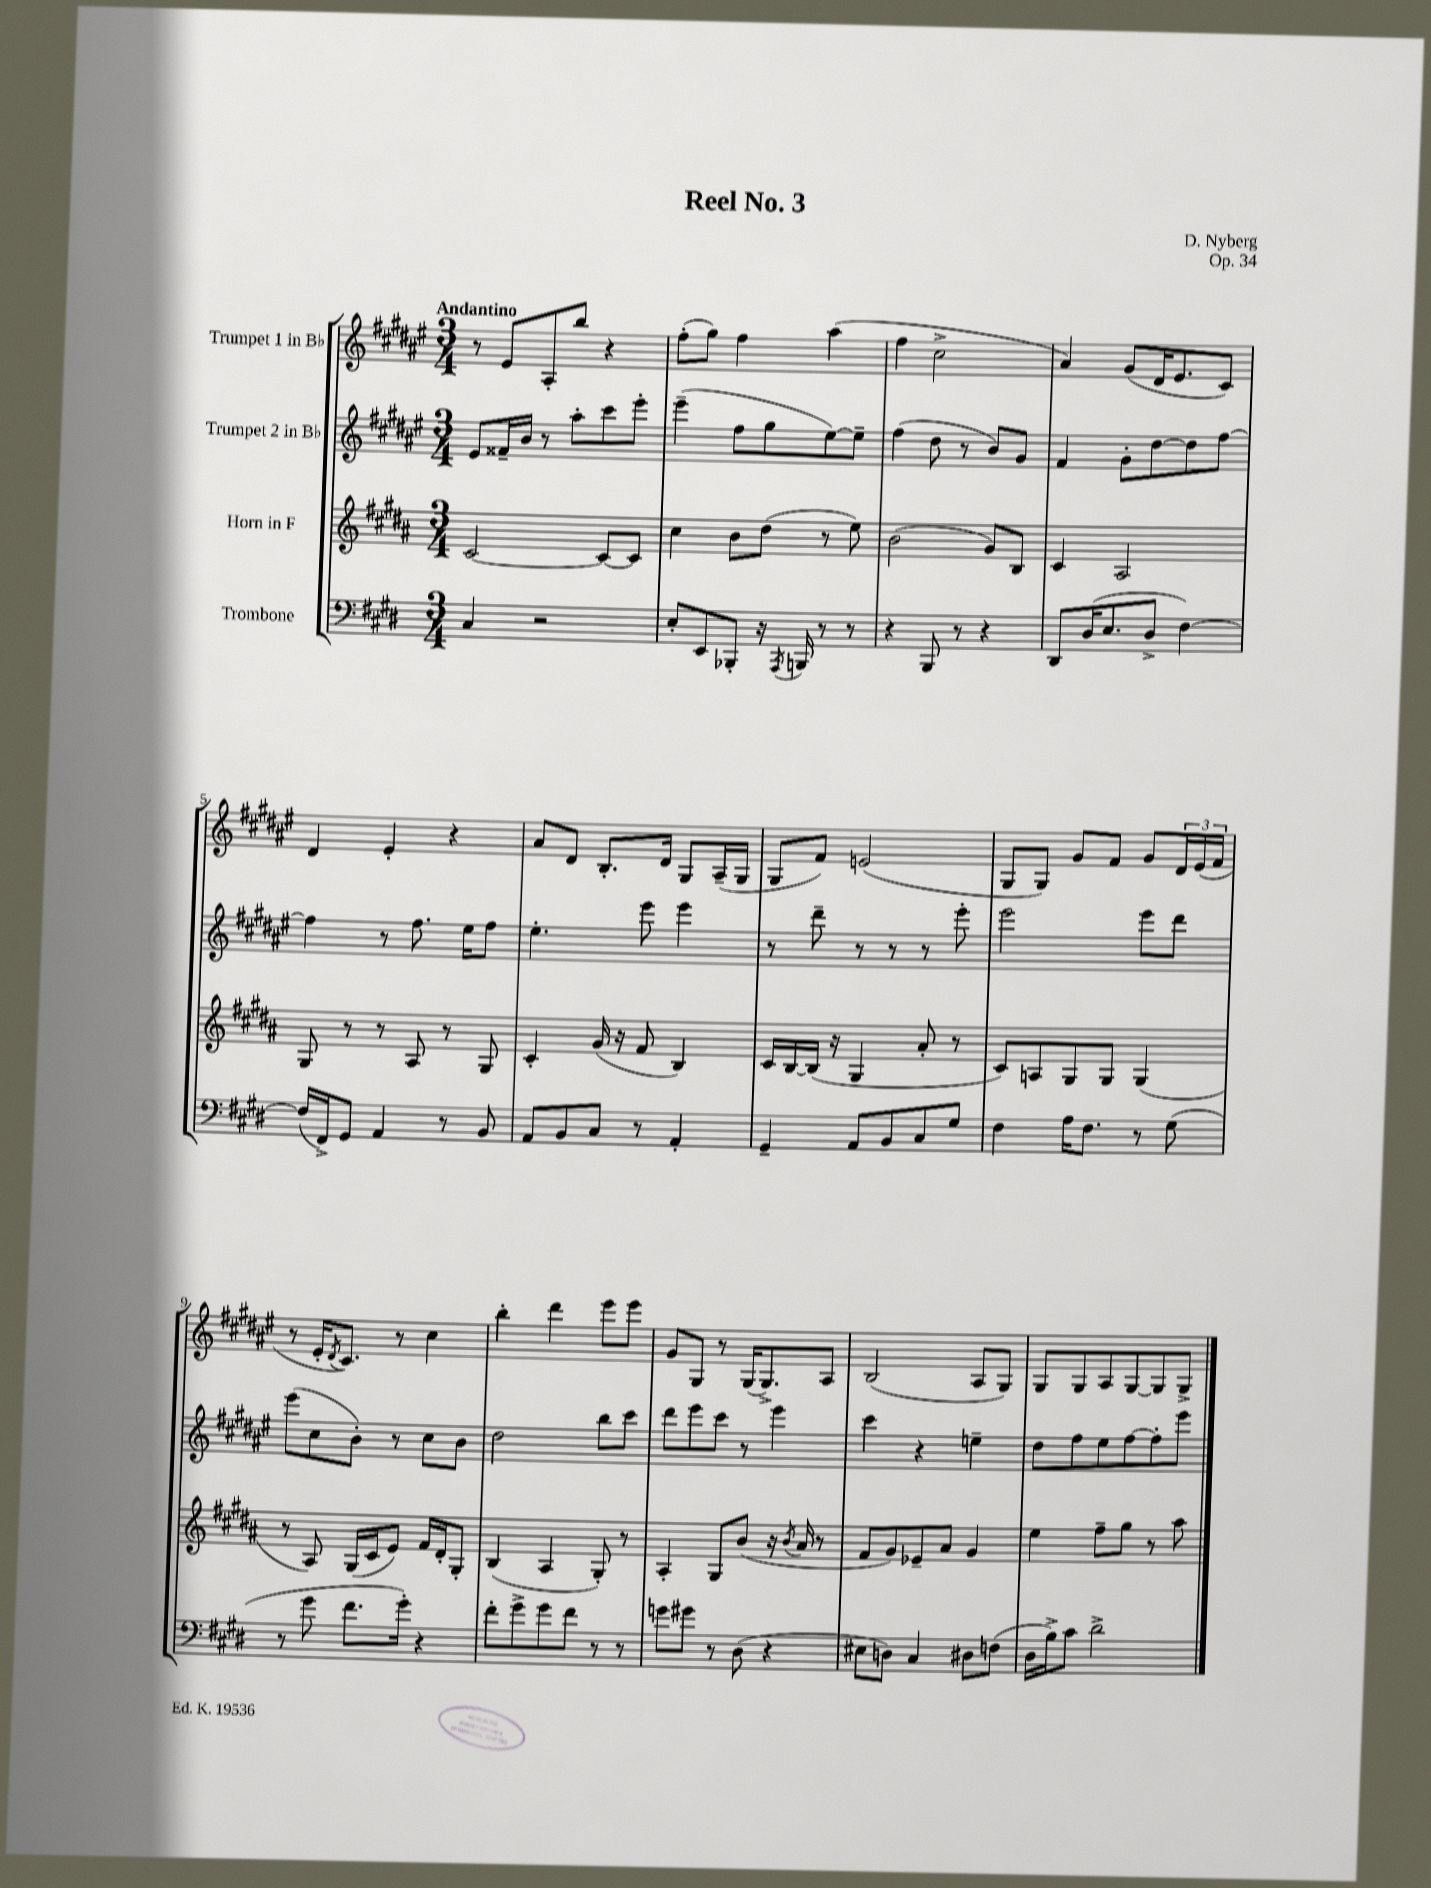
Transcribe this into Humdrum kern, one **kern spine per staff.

**kern	**kern	**kern	**kern
*part4	*part3	*part2	*part1
*staff4	*staff3	*staff2	*staff1
*I"Trombone	*I"Horn in F	*I"Trumpet 2 in B♭	*I"Trumpet 1 in B♭
*clefF4	*clefG2	*clefG2	*clefG2
*k[f#c#g#d#]	*k[f#c#g#d#a#]	*k[f#c#g#d#a#e#]	*k[f#c#g#d#a#e#]
*M3/4	*M3/4	*M3/4	*M3/4
=1	=1	=1	=1
!	!	!	!LO:TX:a:B:t=Andantino
4C#/	[2c#/	8e#/L	8r
.	.	16f##X~/L	8e#/L
.	.	16b/JJ	.
2r	.	8r	8A#'/
.	.	8aa#'\L	8bb/J
.	8c#/L_	8ccc#\	4r
.	8c#/J]	8eee#'\J	.
=2	=2	=2	=2
8E'/L	4cc#\	(4eee#~\	(8ff#'\L
8EE/	.	.	8gg#\J)
8BBB-X'/J	8b\L	8ff#\L	4ff#\
16r	(8dd#\J	8gg#\	.
8qAAA/	.	.	.
16BBBn/	.	.	.
8r	8r	[8ee#\)	(4aa#\
8r	8ee\)	8ee#~\J]	.
=3	=3	=3	=3
4r	(2b\	(4ff#\	4ff#\
8BBB/	.	8dd#\	2cc#^\
8r	.	8r	.
4r	8g#/L)	8b/L)	.
.	8B/J	8g#/J	.
=4	=4	=4	=4
8DD#/L	4c#/	4f#/	4a#/)
(16D#/K	.	.	.
8.E/	.	.	.
.	2A#/	8g#'\L	(8g#/L
8D#^/J	.	[8dd#\	16d#/K
.	.	.	8.e#/
[4F#\)	.	8dd#\]	.
.	.	[8ff#\J	8c#/J)
!!LO:LB:g=z
=5	=5	=5	=5
(16F#/LL]	8G#/	4ff#\]	4d#/
16FF#^/J)	.	.	.
8GG#/J	8r	.	.
4AA/	8r	8r	4e#'/
.	8A#/	8.ff#\	.
8r	8r	.	4r
.	.	16ee#\KL	.
8BB/	8G#/	8ff#\J	.
=6	=6	=6	=6
8AA/L	4c#'/	4.ee#'\	8a#/L
8BB/	.	.	8d#/J
8C#/J	(16g#/	.	8.B'/L
.	16r	.	.
8r	8f#/	8eee#\	.
.	.	.	16d#/Jk
4AA'/	4B/)	4eee#\	8G#/L
.	.	.	(16A#~/L
.	.	.	16G#/JJ
=7	=7	=7	=7
4GG#~/	16c#/LL	8r	8G#/L
.	[16B/	.	.
.	(16B/JJ]	8ddd#~\	8f#/J)
.	16r	.	.
8AA/L	4G#/	8r	(2en/
8BB/	.	8r	.
8C#/	8a#'/	8r	.
8G#/J	8r	8eee#'\	.
=8	=8	=8	=8
4F#\	8c#/L)	2eee#\	8G#/L
.	8An/	.	8G#/J)
16A\KL	8G#/	.	8g#/L
8.F#\J	.	.	.
.	8G#/J	.	8f#/J
8r	(4G#/	8eee#\L	8g#/L
(8G#\	.	8ddd#\J	24d#/L
.	.	.	(24e#/
.	.	.	24f#/JJ
!!LO:LB:g=z
=9	=9	=9	=9
8r	8r	(8eee#\L	8r
8g#\	8A#/)	8cc#\	16e#'/KL
.	.	.	8qd#/
.	.	.	8.c#/J)
8.f#\L	(16G#/LL	8b'\J)	.
.	16c#/J	.	.
.	8e/J)	8r	8r
16g#'\Jk)	.	.	.
4r	16f#/LL	8cc#\L	4cc#\
.	16d#'/J	.	.
.	8G#'/J	8b\J	.
=10	=10	=10	=10
8f#'\L	(4B/	2dd#\	4bb'\
8g#^\	.	.	.
8g#\	4A#/	.	4ddd#\
8f#\J	.	.	.
8r	8G#'/)	8bb\L	8eee#\L
8r	8r	8ccc#\J	8eee#\J
=11	=11	=11	=11
8gn\L	4A#'/	8ddd#\L	8g#/L
8g#X\J	.	8eee#\	8G#/J
8r	8G#/L	8ccc#\J	8r
(8D#\	(8b/J	8r	(16G#/KL
.	.	.	8.G#^/)
4r	16r	4eee#\	.
.	8qb/	.	.
.	16a#/	.	.
.	8r	.	8A#/J
=12	=12	=12	=12
8E#X\L	8f#/L	4ccc#\	(2B/
8Dn\J)	8g#/)	.	.
4C#/	8e-X~/	4r	.
.	8a#/J	.	.
8D#X\L	4g#/	4een~\	8A#/L
(8Fn\J	.	.	8G#/J)
=13	=13	=13	=13
16D#\LL	4ee\	8dd#\L	8G#/L
16B^\J)	.	.	.
8c#\J	.	8ff#\	8G#/
2d#^\	8ff#~\L	8ee#\	8A#/
.	8gg#\J	[8ff#\	[8G#/
.	8r	8ff#'\]	8G#/]
.	8aa#\	8eee#\J	8G#^/J
==	==	==	==
*-	*-	*-	*-
